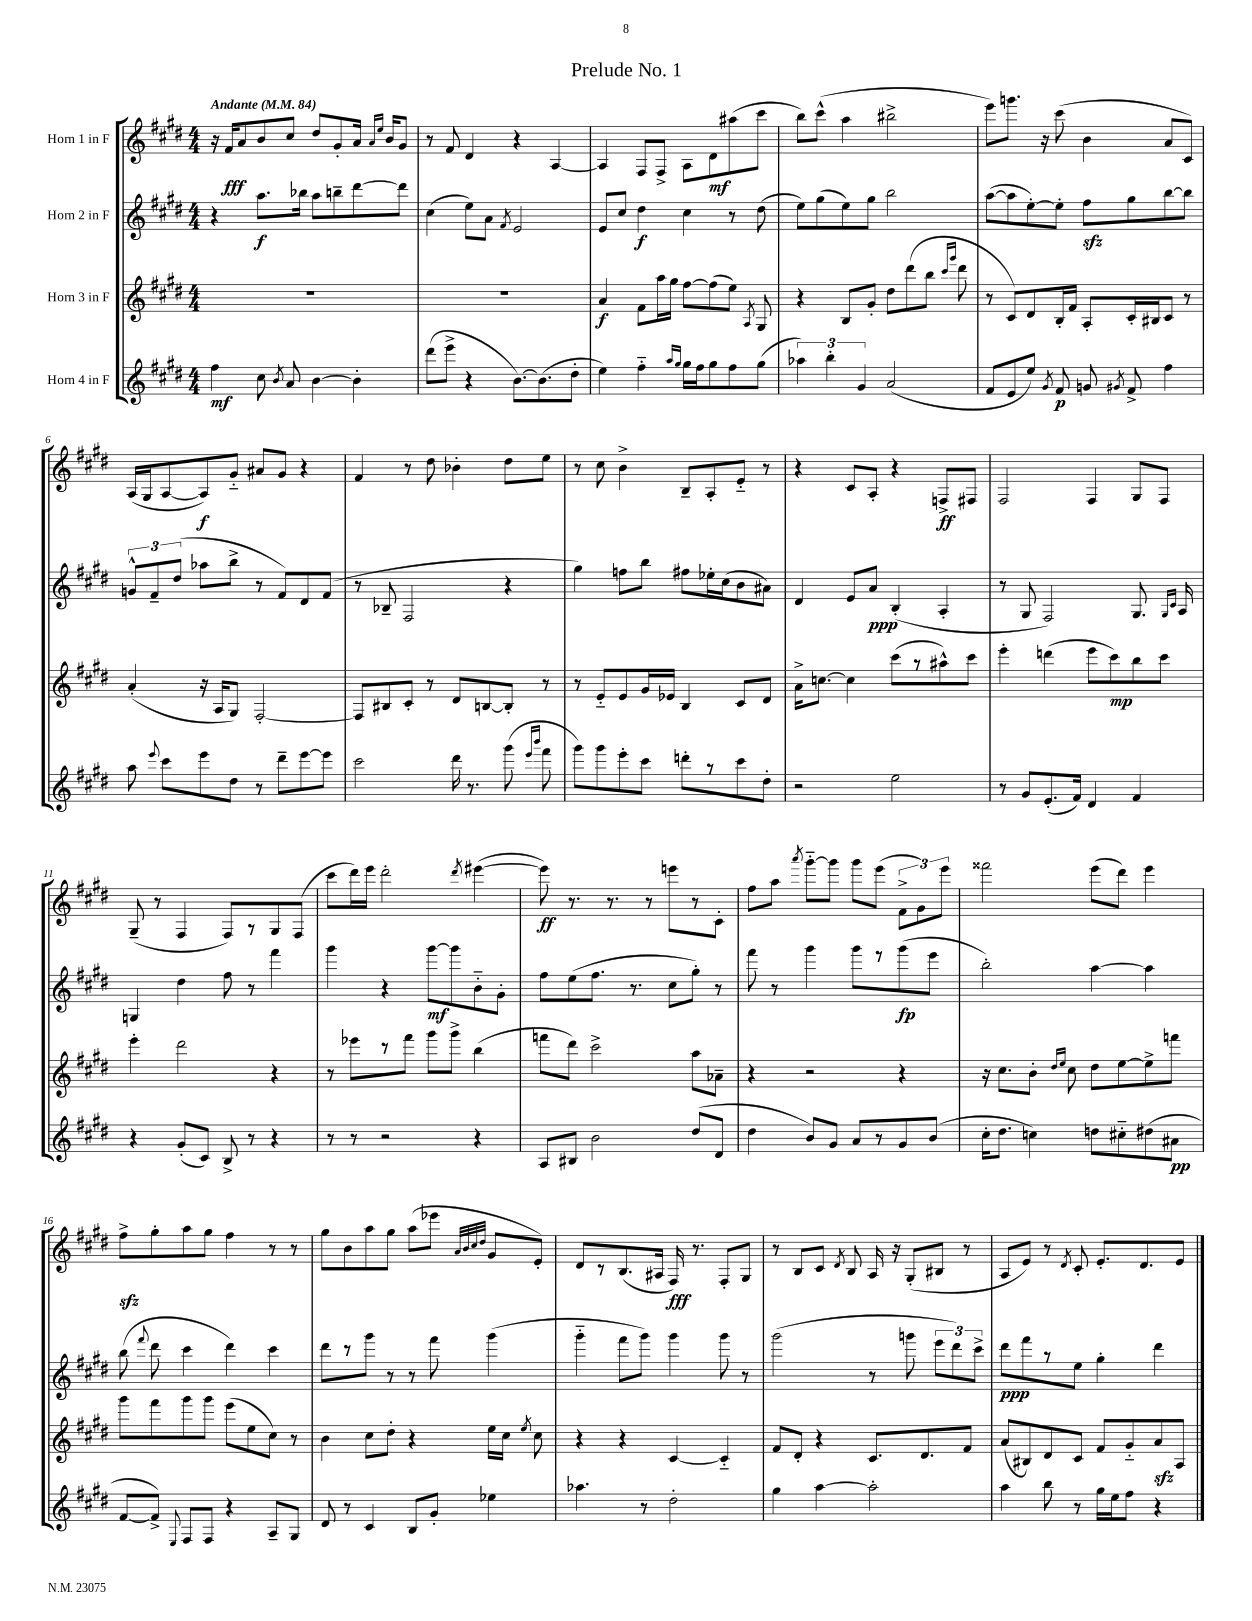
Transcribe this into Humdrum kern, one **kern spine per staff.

**kern	**kern	**kern	**kern
*staff4	*staff3	*staff2	*staff1
*clefG2	*clefG2	*clefG2	*clefG2
*k[f#c#g#d#]	*k[f#c#g#d#]	*k[f#c#g#d#]	*k[f#c#g#d#]
*M4/4	*M4/4	*M4/4	*M4/4
*MM84	*MM84	*MM84	*MM84
4ff#	1r	4r	16r
.	.	.	16f#
.	.	.	8a
8cc#	.	8.aa	8b
8qb	.	.	.
8a	.	.	8cc#
.	.	16bb-	.
[4b	.	8aa	8dd#
.	.	8bb~	8g#'
4b']	.	[8ddd#	16a
.	.	.	16qqa
.	.	.	16qqee
.	.	.	16b
.	.	8ddd#]	8g#
=	=	=	=
(8ddd#	1r	(4cc#	8r
8eee^	.	.	8f#
4r	.	8ee)	4d#
.	.	8a	.
.	.	8qf#	.
[8.b)	.	2e	4r
(8.b]	.	.	.
.	.	.	[4A
8dd#'	.	.	.
=	=	=	=
4ee)	4a	8e	4A]
.	.	8cc#	.
4ff#'~	8f#	4dd#	8F#
.	16aa	.	8F#^
.	16gg#	.	.
16qqaa	.	.	.
16qqgg#	.	.	.
16gg#	[8ff#	4cc#	8A
16ff#	.	.	.
8gg#	(8ff#]	.	8d#
8ff#	8ee)	8r	(8aa#
.	8qA	.	.
(8gg#	8G#	(8dd#	8ccc#
=	=	=	=
6aa-)	4r	8ee)	8bb)
.	.	(8gg#	(8ccc#^^
6bb'	.	.	.
.	8B	8ee)	4aa
6g#	.	.	.
.	8g#'	8gg#	.
(2a	8dd#	2bb	2bb#^
.	(8ddd#	.	.
.	8bb	.	.
.	16qqccc#	.	.
.	16qqggg#	.	.
.	8ddd#	.	.
=	=	=	=
8f#	8r	([8aa	8eee)
8e	8c#)	8aa]	8.ggg
8ee)	8d#	[8ee')	.
.	.	.	16r
8qg#	.	.	.
8f#	16B'	8ee']	(8ccc#
.	16f#	.	.
8g	8A'	8ff#	4b
8qg#	.	.	.
8f#^	16c#'	8gg#	.
.	16B#	.	.
4ff#	8c#	[8bb	8a
.	8r	8bb]	8c#)
=	=	=	=
8aa	(4a'	12g^^	(16A
.	.	.	16G#
.	.	12f#~	.
8qqeee	.	.	.
8ccc#	.	.	[8A
.	.	(12dd#	.
8eee	16r	8aa-	8A])
.	16A	.	.
8dd#	8G#)	8bb^	8g#'~
8r	[2F#'	8r	8a#
8ddd#~	.	8f#)	8g#
[8eee	.	8d#	4r
8eee]	.	(8f#	.
=	=	=	=
2ccc#	8F#]	8r	4f#
.	8B#	8B-~	.
.	8c#'	2F#	8r
.	8r	.	8dd#
16ddd#	8d#	.	4b-'
8.r	.	.	.
.	[8B	.	.
(8ggg#	8B']	4r	8dd#
16qqeee	.	.	.
16qqbbb	.	.	.
8fff#	8r	.	8ee
=	=	=	=
8ggg#)	8r	4gg#)	8r
8ggg#	8e'~	.	8cc#
8eee'	8e	8ff	4b^
8ccc#	16g#	8bb	.
.	16e-	.	.
8ddd'	4B	8ff#	8B~
8r	.	16ee-'	8A'
.	.	(16cc#	.
8ccc#	8c#	8b	8e'~
8dd#'	8d#	8a#)	8r
=	=	=	=
2r	16a^	4d#	4r
.	[8.cc	.	.
.	4cc]	8e	8c#
.	.	8a	8A'
2ee	(8ccc#	(4B'	4r
.	8r	.	.
.	8aa#^^)	4A'	8F^
.	8ccc#	.	8F#
=	=	=	=
8r	4eee'	8r	2F#
8g#	.	8G#	.
(8.e'	(4ddd	2F#)	.
16f#)	.	.	.
4d#	8eee	.	4F#
.	8ccc#)	.	.
4f#	8bb	8.G#	8G#
.	8ccc#	.	8F#
.	.	16qqG#	.
.	.	16qqc#	.
.	.	16A	.
=	=	=	=
4r	4eee'	4G	(8G#~
.	.	.	8r
(8g#'	2ddd#	4dd#	4F#
8c#)	.	.	.
8B^	.	8ff#	8F#)
8r	.	8r	8r
4r	4r	4fff#	8G#
.	.	.	(8F#
=	=	=	=
8r	8r	4ggg#	8ccc#
8r	8eee-	.	16ddd#)
.	.	.	16eee
2r	8r	4r	2ddd#'
.	8fff#	.	.
.	8ggg#	[8ggg#	.
.	8ggg#^	8ggg#]	.
.	.	.	8qddd#
4r	(4bb	8b'~	([4eee#
.	.	8g#'	.
=	=	=	=
8A	8fff	8ff#	8eee#])
8B#	8ddd#)	(8ee	8.r
2b	2ccc#^	8.ff#	.
.	.	.	8.r
.	.	8.r	.
.	.	.	8r
.	.	8cc#	8eee
(8dd#	8aa	8gg#')	8r
8d#	8a-~	8r	8c#'
=	=	=	=
4dd#	4r	8fff#	8ff#
.	.	8r	8aa
.	.	.	8qaaa
8b)	2r	4ggg#	[8ggg#'~
8g#	.	.	8ggg#]
8a	.	8ggg#	8ggg#
8r	.	8r	(8eee
8g#	4r	(8ggg#	12f#^
.	.	.	12g#)
(8b	.	8eee	.
.	.	.	12eee
=	=	=	=
16cc#'	16r	2bb')	2fff##
8.dd#	8.cc#	.	.
4cc)	8b'	.	.
.	16qqdd#	.	.
.	16qqee	.	.
.	8cc#	.	.
8dd	8dd#	[4aa	(8eee
8cc#'~	[8ee	.	8ddd#)
(8dd#	8ee^]	4aa]	4eee
8a#	8fff	.	.
=	=	=	=
[8f#	8ggg#	(8bb	8ff#^
.	.	8qqfff#	.
8f#^])	8fff#	8ddd#	8gg#'
8qqE	.	.	.
8F#	8ggg#	4ccc#	8aa
8F#	8ggg#	.	8gg#
4r	(8eee	4ddd#)	4ff#
.	8ee	.	.
8A~	8cc#)	4ccc#	8r
8G#	8r	.	8r
=	=	=	=
8d#	4b	8ddd#	8gg#
8r	.	8r	8b
4c#	8cc#	8ggg#	8aa
.	8dd#'	8r	8gg#
8B	4r	8r	(8aa
8g#'	.	8fff#	8eee-
.	.	.	32qqa
.	.	.	32qqb
.	.	.	32qqcc#
.	.	.	32qqdd#
4ee-	16ee	(4ggg#	8g#
.	16cc#	.	.
.	8qee	.	.
.	8cc#	.	8e')
=	=	=	=
4.aa-	4r	4ggg#'~	8d#
.	.	.	8r
.	4r	8fff#	(8.B
8r	.	8ggg#)	.
.	.	.	16A#
2dd#'	[4c#	4ggg#	16F#)
.	.	.	8.r
.	4c#'~]	8ggg#	8F#'
.	.	8r	8G#
=	=	=	=
4gg#	8f#	(2ggg#	8r
.	8d#'	.	8B
[4aa	4r	.	8c#
.	.	.	8qd#
.	.	.	8B
2aa']	8.c#	8r	16A
.	.	.	16r
.	.	8ggg	(8G#'
.	8.d#	.	.
.	.	12eee	8B#
.	.	12ddd#)	.
.	8f#	.	8r
.	.	12ccc#^	.
=	=	=	=
4aa	(8a	8ddd#	8A
.	8B#)	8fff#	8e)
8bb	8d#	8r	8r
.	.	.	8qd#
8r	8c#	8ee	8c#'
16gg#	8f#	4gg#'	8.e'
16ee	.	.	.
8ff#	8g#'~	.	.
.	.	.	8.d#
4r	8a	4ddd#	.
.	8A	.	8e
==	==	==	==
*-	*-	*-	*-
